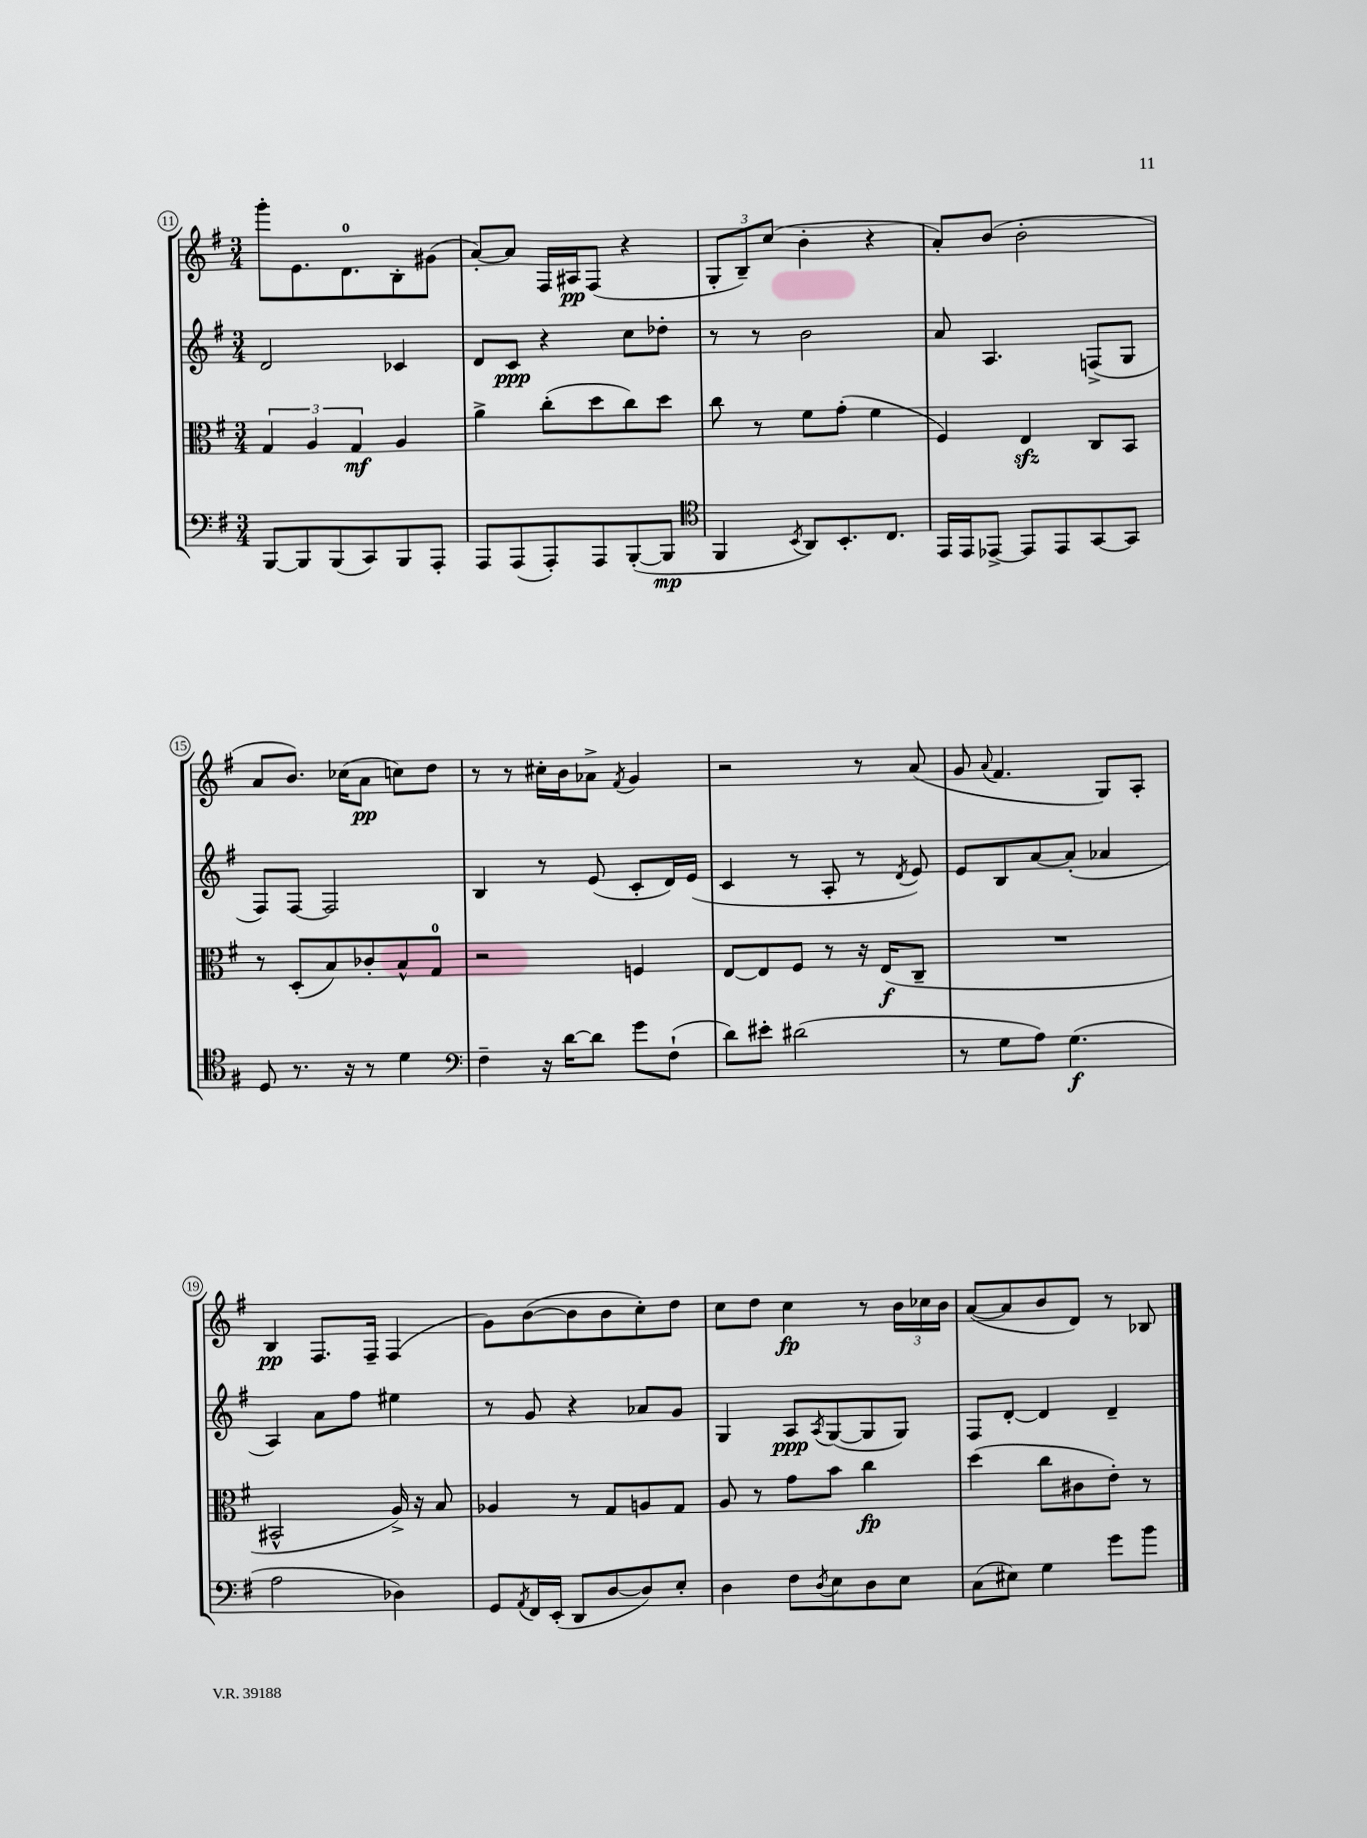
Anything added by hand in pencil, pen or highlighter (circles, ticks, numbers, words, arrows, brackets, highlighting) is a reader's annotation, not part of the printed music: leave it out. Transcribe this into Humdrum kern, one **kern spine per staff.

**kern	**kern	**kern	**kern
*staff4	*staff3	*staff2	*staff1
*clefF4	*clefC3	*clefG2	*clefG2
*k[f#]	*k[f#]	*k[f#]	*k[f#]
*M3/4	*M3/4	*M3/4	*M3/4
[8BBB	6G	2d	8ggg'
8BBB]	.	.	8.e
.	6A	.	.
(8BBB	.	.	.
.	.	.	8.d
.	6G	.	.
8CC)	.	.	.
8BBB	4A	4c-	8B'
8AAA'	.	.	(8g#
=	=	=	=
8AAA	4a^	8d	[8a')
(8AAA	.	8c	8a]
8AAA')	(8cc'	4r	16F#
.	.	.	16A#
8AAA	8dd	.	(8F#
([8BBB'	8cc)	8cc	4r
8BBB]	8dd	8dd-'	.
=	=	=	=
*clefC4	*	*	*
4FF#	8cc	8r	12G'
.	.	.	12B~)
.	8r	8r	.
.	.	.	(12cc
8qBB	.	.	.
8AA)	8f#	2b	4b'
8.BB'	(8g'	.	.
.	4f#	.	4r
8.C	.	.	.
=	=	=	=
16EE	4F#)	8a	8a')
16EE	.	.	.
[8EE-^	.	4.A	(8b
8EE-]	4E	.	2b'
8EE-	.	.	.
[8GG	8C	(8F^	.
8GG]	8BB	8G	.
=	=	=	=
8D	8r	8F#)	8a
8.r	(8D'	[8F#	8.b)
.	8B)	2F#]	.
16r	.	.	(16cc-
8r	8c-'	.	8a
4d	8B^^	.	8cc)
.	8G	.	8dd
=	=	=	=
*clefF4	*	*	*
4F#~	2r	4B	8r
.	.	.	8r
16r	.	8r	16cc#'
[16d	.	.	16b
8d]	.	(8e	8a-^
.	.	.	8qf#
8g	4F	8c'	4g
(8F#`	.	16d)	.
.	.	(16e	.
=	=	=	=
8d)	[8E	4c	2r
8e#'	8E]	.	.
(2d#	8F#	8r	.
.	8r	8A'	.
.	16r	8r	8r
.	(16E	.	.
.	.	8qd	.
.	8C~	8e)	(8a
=	=	=	=
8r	2.r	8e	8g
.	.	.	8qqa
8G	.	8B	4.f#
8A)	.	[8a	.
(4.G	.	(8a']	.
.	.	4a-	8G)
.	.	.	8A'
=	=	=	=
2A	2BB#^^	4A)	4B
.	.	8a	8.F#
.	.	8ff#	.
.	.	.	16F#~
4D-)	16A^)	4ee#	(4F#
.	16r	.	.
.	8B	.	.
=	=	=	=
8GG	4A-	8r	8g)
8qAA	.	.	.
16FF#	.	8g	([8b
(16EE'	.	.	.
8DD	8r	4r	8b]
[8D	8G	.	8b
8D])	8A	8a-	8cc')
8E'	8G	8g	8dd
=	=	=	=
4D	8A	4G	8cc
.	8r	.	8dd
8F#	8g	8A	4cc
8qD	.	8qA	.
8E	8b	([8G	.
8D	4cc	8G]	8r
8E	.	8G)	24b
.	.	.	24cc-
.	.	.	24b
=	=	=	=
(8C	(4dd	8F#	([8a
8E#)	.	[8d'	8a]
4G	8cc	4d]	8b
.	8c#	.	8d)
8g	8e')	4d~	8r
8b	8r	.	8B-
==	==	==	==
*-	*-	*-	*-
